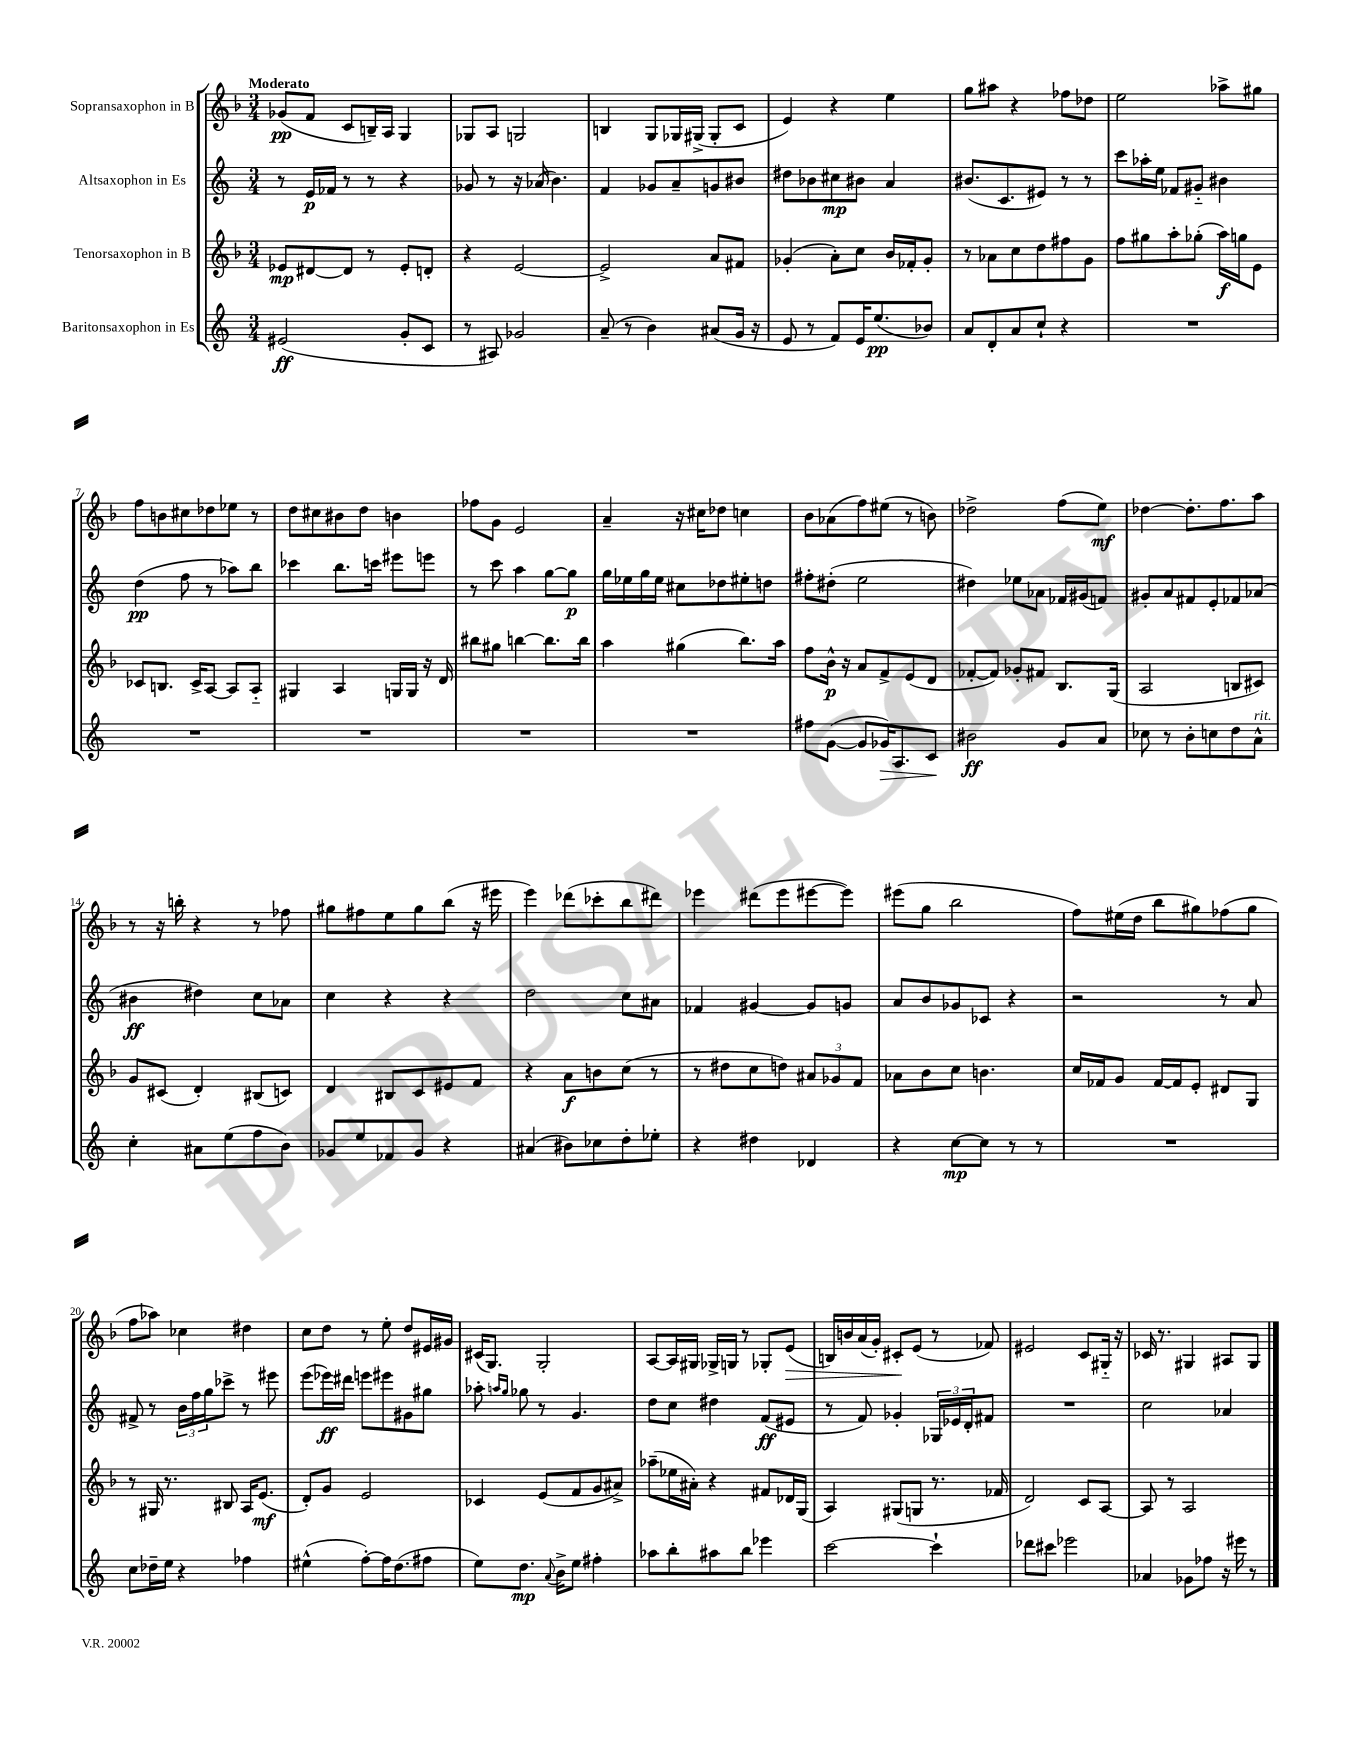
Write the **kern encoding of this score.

**kern	**kern	**kern	**kern
*staff4	*staff3	*staff2	*staff1
*clefG2	*clefG2	*clefG2	*clefG2
*k[]	*k[b-]	*k[]	*k[b-]
*M3/4	*M3/4	*M3/4	*M3/4
(2e#	8e-	8r	(8g-
.	[8d#	16e	8f
.	.	16f-	.
.	8d#]	8r	8c
.	8r	8r	16B~)
.	.	.	16A
8g'	8e-'	4r	4G
8c	8d'	.	.
=	=	=	=
8r	4r	8g-	8G-
8A#)	.	8r	8A
2g-	[2e	16r	2G
.	.	(16a-	.
.	.	4.b)	.
=	=	=	=
(8a~	2e^]	4f	4B
8r	.	.	.
4b)	.	8g-	8G
.	.	8a~	16G-
.	.	.	(16G#^
(8a#	8a	8g	8G#'
16g	8f#	8b#	8c
16r	.	.	.
=	=	=	=
8e	(4g-'	8dd#	4e)
8r	.	8b-	.
8f)	8a')	8cc#	4r
16e	8cc	8b#	.
(8.ee	.	.	.
.	16b-	4a	4ee
.	16f-'	.	.
8b-)	8g-'	.	.
=	=	=	=
8a	8r	(8.b#	8gg
8d'	8a-	.	8aa#
.	.	8.c	.
8a	8cc	.	4r
8cc`	8dd	8e#)	.
4r	8ff#	8r	8ff-
.	8g	8r	8dd-
=	=	=	=
2.r	8ff	8ccc	2ee
.	8gg#	16aa-'	.
.	.	16ee	.
.	8aa'	8f-	.
.	(8gg-'	8g#'~	.
.	16aa)	4b#	8aa-^
.	16gg	.	.
.	8e	.	8gg#
=	=	=	=
2.r	8c-	(4dd	8ff
.	8.B	.	8b
.	.	8ff	8cc#
.	16c-^	.	.
.	[8A	8r	8dd-
.	8A]	8aa-)	8ee-
.	8A'~	8bb	8r
=	=	=	=
2.r	4G#	4ccc-	8dd
.	.	.	8cc#
.	4A	8.bb	8b#
.	.	.	8dd
.	.	16ccc	.
.	16G	8eee#	4b
.	16G	.	.
.	16r	8eee	.
.	16d	.	.
=	=	=	=
2.r	8bb#	8r	8ff-
.	8gg#	8ccc	8g
.	[4bb	4aa	2e
.	8.bb]	[8gg	.
.	.	8gg]	.
.	16bb	.	.
=	=	=	=
2.r	4aa	16gg	4a~
.	.	16ee-	.
.	.	16gg	.
.	.	16ee-	.
.	(4gg#	8cc#	16r
.	.	.	16cc#
.	.	8dd-	8dd-
.	8.bb-)	8ee#'	4cc
.	.	8dd	.
.	16aa	.	.
=	=	=	=
8ff#	8ff	8ff#'	8b-
([8g	16b-^^	(8dd#'	(8a-
.	16r	.	.
8g]	8a	2ee	8ff)
16g-)	8f^	.	(8ee#
8.A	.	.	.
.	(8e	.	8r
8c	8d	.	8b)
=	=	=	=
2b#	[8f-'	4dd#)	2dd-^
.	8f-])	.	.
.	8g-'	8ee-	.
.	8f#	8a-	.
8g	8.B-	16f-	(8ff
.	.	(16g#	.
8a	.	8f)	8ee)
.	(16G	.	.
=	=	=	=
8cc-	2A	8g#'	[4dd-
8r	.	8a	.
8b'	.	8f#	8.dd-']
8cc	.	8e'	.
.	.	.	8.ff
8dd	8B	8f-	.
8a^^	8c#)	(8a-	8aa
=	=	=	=
4cc'	8g	4b#	8r
.	(8c#	.	16r
.	.	.	16bb'
8a#	4d')	4dd#)	4r
(8ee	.	.	.
8ff	(8B#	8cc	8r
8b)	8c)	8a-	8ff-
=	=	=	=
8g-	4d	4cc	8gg#
8ee	.	.	8ff#
8f-	8B#	4r	8ee
8g-	8c	.	8gg#
4r	8e#	4r	(8bb-
.	8f	.	16r
.	.	.	16eee#
=	=	=	=
(4a#	4r	2dd	4eee)
8b#)	8a	.	(8ddd-
8cc-	8b	.	8ccc-'
8dd'	(8cc	8cc	8bb-
8ee-'	8r	8a#	8ddd#)
=	=	=	=
4r	8r	4f-	4eee-
.	8dd#	.	.
4dd#	8cc	[4g#	(8ddd#
.	8dd)	.	8eee-
4d-	12a#	8g#]	[8eee#
.	12g-	.	.
.	.	8g	8eee#])
.	12f	.	.
=	=	=	=
4r	8a-	8a	(8eee#
.	8b-	8b	8gg
[8cc	8cc	8g-	2bb-
8cc]	4.b	8c-	.
8r	.	4r	.
8r	.	.	.
=	=	=	=
2.r	16cc	2r	8ff)
.	16f-	.	.
.	8g	.	(16ee#
.	.	.	16dd
.	[16f-	.	8bb-
.	16f-]	.	.
.	8e'	.	8gg#)
.	8d#	8r	(8ff-
.	8G	8a	8gg#
=	=	=	=
8cc	8r	8f#^	8ff
16dd-~	16G#	8r	8aa-)
16ee	8.r	.	.
4r	.	24b	4cc-
.	.	24ff	.
.	.	24gg	.
.	8B#	8ccc-^	.
4ff-	16A	8r	4dd#
.	(8.e	.	.
.	.	8eee#	.
=	=	=	=
(4ee#^^	8d')	(8eee	8cc
.	8g	16eee-)	8dd
.	.	16ddd#	.
[8ff')	2e	8eee	8r
16ff]	.	8eee#	8ee'
(8.dd	.	.	.
.	.	8g#	8dd
8ff#	.	8gg#	16e#
.	.	.	16g#
=	=	=	=
8ee)	4c-	8aa-'	(16c#
.	.	.	8.G)
.	.	16qqaa	.
.	.	16qqgg	.
8.dd	.	8gg-	.
.	(8e	8r	2G'
8qqa	.	.	.
16b^	.	.	.
8ee	8f	4.g	.
4ff#'	8g	.	.
.	8a#^)	.	.
=	=	=	=
8aa-	(8aa-~	8dd	[8A
8bb'	16ee-	8cc	16A]
.	16a#')	.	16G#
8aa#	4r	4dd#	16G-^
.	.	.	16G
8bb	.	.	8r
4eee-	8f#	(8f	8G-'
.	16d-	8e#	(8e
.	(16G	.	.
=	=	=	=
[2ccc	4A)	8r	16B)
.	.	.	16b
.	.	8f)	(16a
.	.	.	16g')
.	(8G#	4g-'	8c#'
.	8G	.	(8e
4ccc`]	8.r	24G-	8r
.	.	24e-	.
.	.	24d'	.
.	.	8f#	8f-)
.	16f-	.	.
=	=	=	=
8ddd-	2d)	2.r	2e#
8ccc#	.	.	.
2eee-	.	.	.
.	8c	.	8c
.	[8A	.	16G#'~
.	.	.	16r
=	=	=	=
4a-	8A]	2cc	16c-
.	.	.	8.r
.	8r	.	.
8g-	2A	.	4G#
8ff-	.	.	.
16r	.	4a-	8A#
16eee#	.	.	.
8r	.	.	8G#
==	==	==	==
*-	*-	*-	*-
